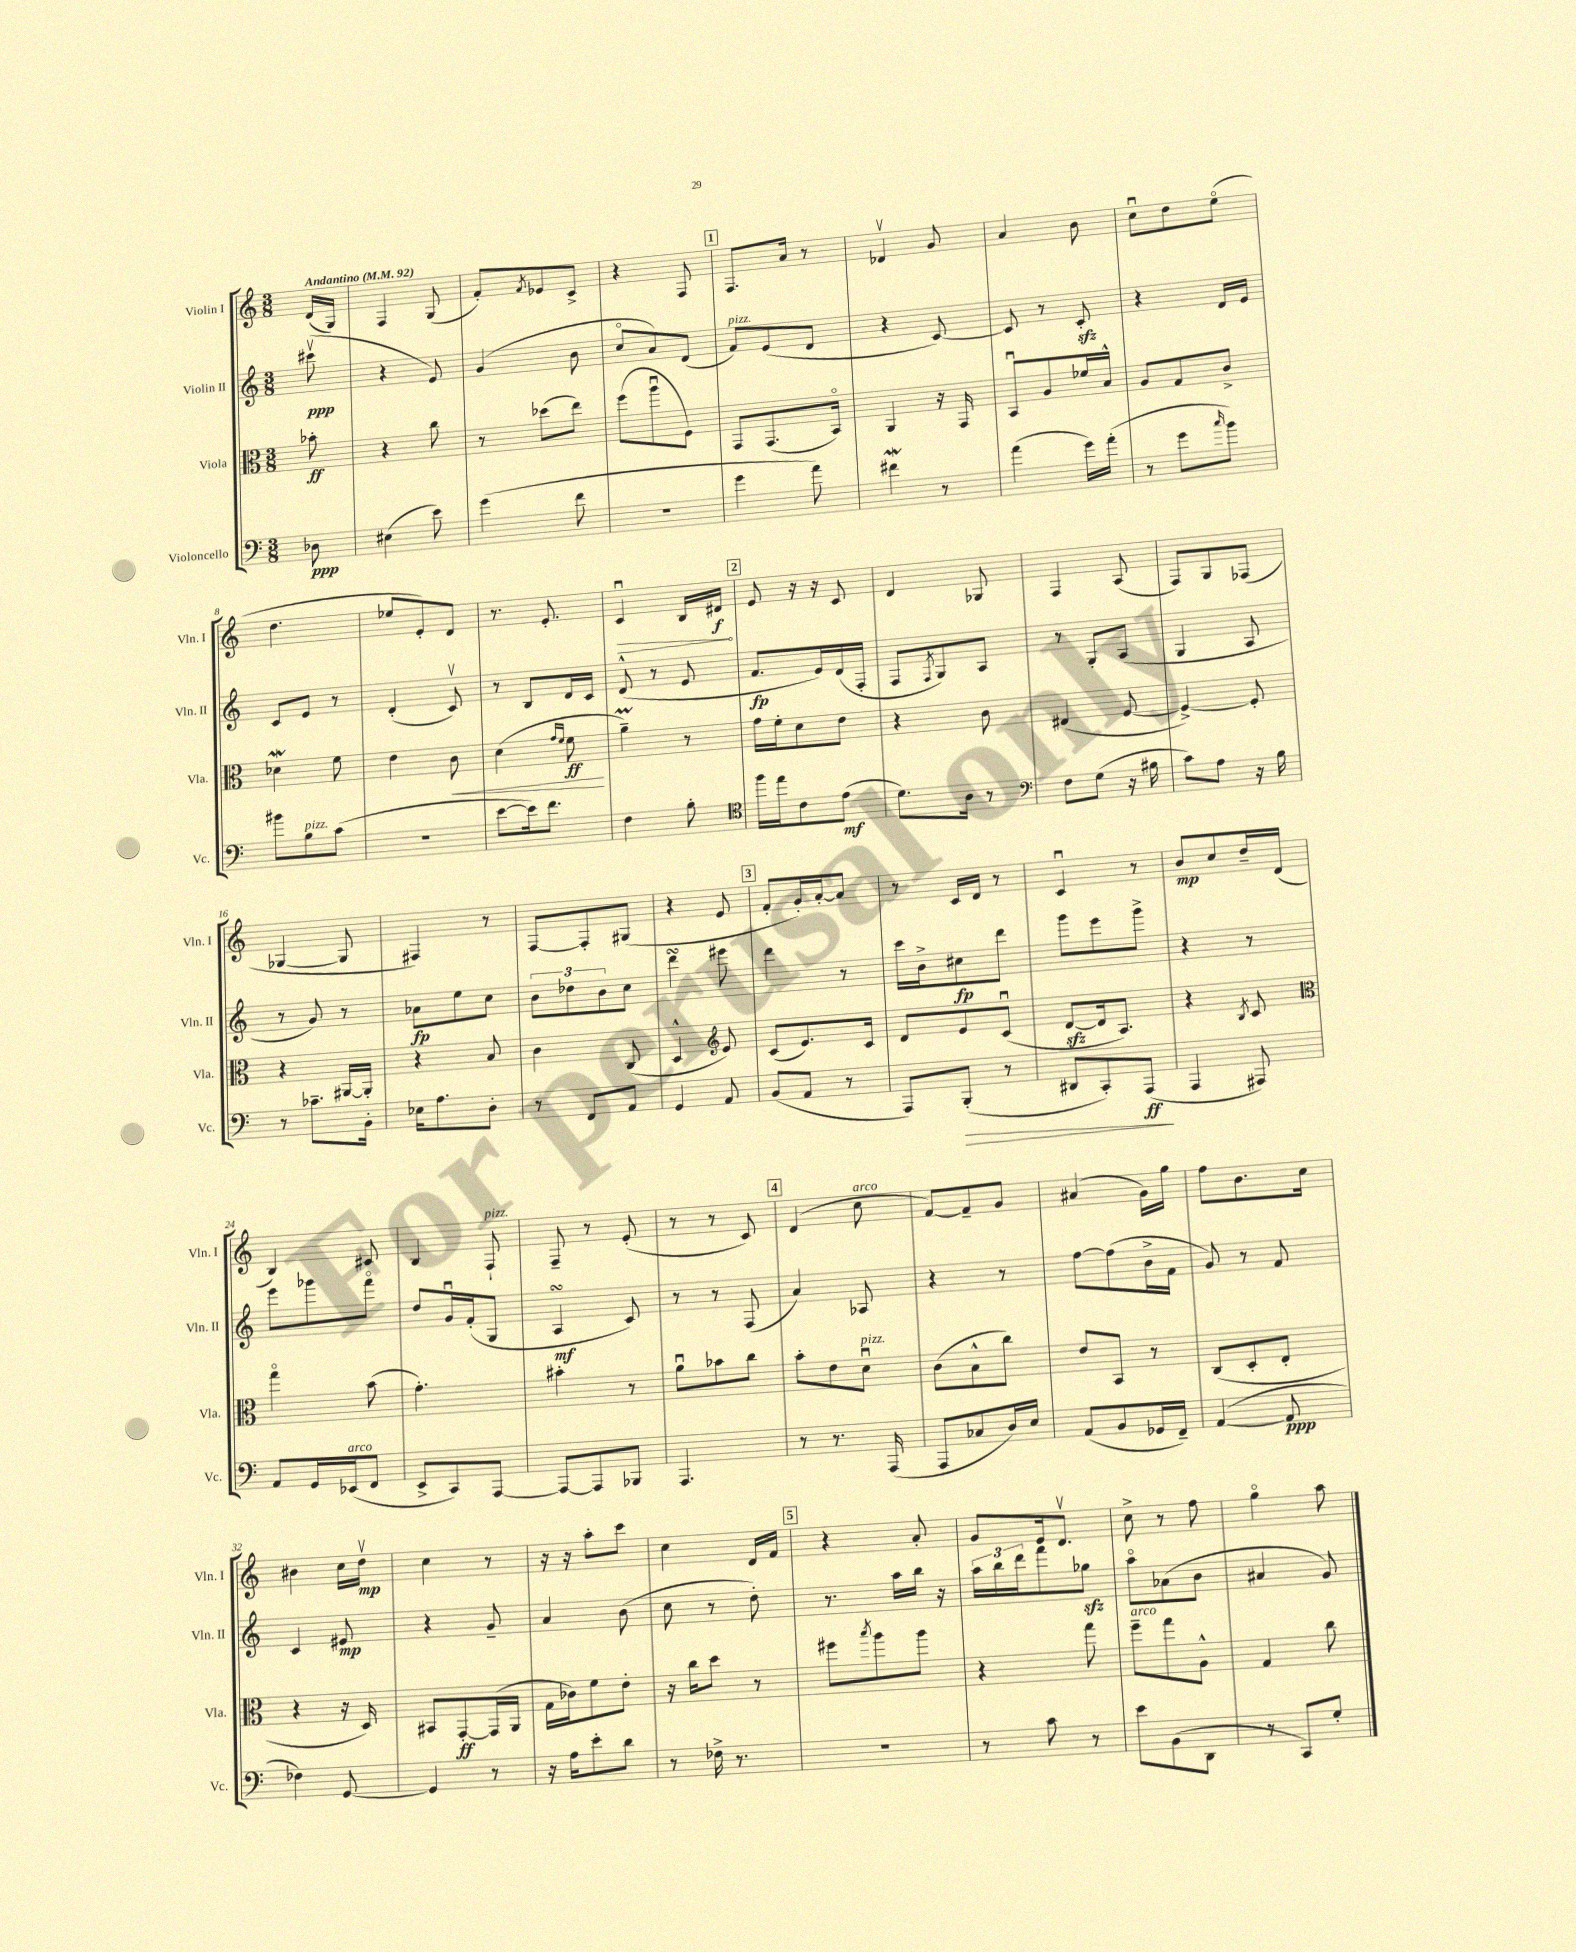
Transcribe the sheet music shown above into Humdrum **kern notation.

**kern	**dynam	**kern	**dynam	**kern	**dynam	**kern	**dynam
*part4	*part4	*part3	*part3	*part2	*part2	*part1	*part1
*staff4	*staff4	*staff3	*staff3	*staff2	*staff2	*staff1	*staff1
*I"Violoncello	*	*I"Viola	*	*I"Violin II	*	*I"Violin I	*
*I'Vc.	*	*I'Vla.	*	*I'Vln. II	*	*I'Vln. I	*
*clefF4	*	*clefC3	*	*clefG2	*	*clefG2	*
*k[]	*	*k[]	*	*k[]	*	*k[]	*
*M3/8	*	*M3/8	*	*M3/8	*	*M3/8	*
*MM92	*	*MM92	*	*MM92	*	*MM92	*
=	=	=	=	=	=	=	=
!	!	!	!	!	!	!LO:TX:a:B:t=Andantino	!
8D-X\	ppp	8b-X'\	ff	(8ccc#Xv\	ppp	(16d/LL	.
.	.	.	.	.	.	16G/JJ)	.
=1	=1	=1	=1	=1	=1	=1	=1
(4E#X\	.	4r	.	4r	.	4F/	.
8e\)	.	8cc\	.	8e/)	.	(8G/	.
=2	=2	=2	=2	=2	=2	=2	=2
(4g\	.	8r	.	(4g/	.	8f'/L)	.
.	.	.	.	.	.	8qf/	.
.	.	(8dd-X\L	.	.	.	8e-X/	.
8f\	.	8ee\J)	.	8b\	.	8c^/J	.
=3	=3	=3	=3	=3	=3	=3	=3
4.r	.	(8ff\L	.	8cc/L	.	4r	.
.	.	8aau\	.	8a/)	.	.	.
.	.	8F\J)	.	(8d/J	.	8F/	.
!!LO:REH:place=s1:t=1
=4	=4	=4	=4	=4	=4	=4	=4
!	!	!	!	!LO:TX:a:i:t=pizz.	!	!	!
4g\	.	8GG/L	.	8f/L)	.	8.F/L	.
.	.	(8.GG/	.	(8e/	.	.	.
.	.	.	.	.	.	16a/Jk	.
8a\)	.	.	.	8d/J	.	8r	.
.	.	16BB/Jk)	.	.	.	.	.
=5	=5	=5	=5	=5	=5	=5	=5
4f#XW\	.	4AA/	.	4r	.	4d-Xv/	.
8r	.	16r	.	[8c/)	.	8g/	.
.	.	16GG/	.	.	.	.	.
=6	=6	=6	=6	=6	=6	=6	=6
(4a\	.	8BBu/L	.	8c/]	.	4a/	.
.	.	8A/	.	8r	.	.	.
16g\LL)	.	16f-X/L	.	8czz'/	.	8b\	.
(16a'\JJ	.	16B^^/JJ	.	.	.	.	.
=7	=7	=7	=7	=7	=7	=7	=7
8r	.	8A/L	.	4r	.	8ccu\L	.
8g\L	.	8G/	.	.	.	8dd\	.
16qqcc/	.	.	.	.	.	.	.
8b\J)	.	8c^/J	.	16d/LL	.	(8ee\J	.
.	.	.	.	16e/JJ	.	.	.
!!LO:LB:g=z
=8	=8	=8	=8	=8	=8	=8	=8
8b#X\L	.	4d-Xw\	.	8c/L	.	4.dd\	.
!LO:TX:a:i:t=pizz.	!	!	!	!	!	!	!
8B\	.	.	.	8e/J	.	.	.
(8c\J	.	8f\	.	8r	.	.	.
=9	=9	=9	=9	=9	=9	=9	=9
4.r	.	4e\	.	(4d'/	.	8ee-X/L	.
.	.	.	.	.	.	8e'/)	.
!	!	!	!LO:HP:b	!	!	!	!
.	.	8c\	<	8cv/)	.	8d/J	.
=10	=10	=10	=10	=10	=10	=10	=10
[8e\L	.	(4d\	.	8r	.	8.r	.
16e\k])	.	.	.	8B/L	.	.	.
8.f\J	.	.	.	.	.	8.e'/	.
.	.	16qqg/LL	.	.	.	.	.
.	.	16qqf/JJ	.	.	.	.	.
.	.	8f\	ff	16d/L	.	.	.
.	.	.	.	16c/JJ	.	.	.
.	.	.	[	.	.	.	.
=11	=11	=11	=11	=11	=11	=11	=11
!	!	!	!	!	!	!	!LO:HP:b
4F\	.	4aM~\)	.	(8d^^/	.	4cu/	>
.	.	.	.	8r	.	.	.
8B'\	.	8r	.	8e/	.	16B/LL	.
.	.	.	.	.	.	16d#X/JJ	f
.	.	.	.	.	.	.	]
!!LO:REH:place=s1:t=2
=12	=12	=12	=12	=12	=12	=12	=12
*clefC4	*	*	*	*	*	*	*
16ff\LL	.	16g\LL	.	8.f/L	fp	8e/	.
16ee\J	.	16f'\J	.	.	.	.	.
8c\	.	8d\	.	.	.	16r	.
.	.	.	.	16e/L)	.	16r	.
(8e\J	mf	8e\J	.	(16d/	.	8c/	.
.	.	.	.	16F'/JJ	.	.	.
=13	=13	=13	=13	=13	=13	=13	=13
8.d\L)	.	4r	.	8F/L	.	4d/	.
.	.	.	.	8qF/	.	.	.
.	.	.	.	8G/)	.	.	.
16A\Jk	.	.	.	.	.	.	.
8r	.	8c\	.	8A/J	.	8G-X/	.
=14	=14	=14	=14	=14	=14	=14	=14
*clefF4	*	*	*	*	*	*	*
8F\L	.	(4E#X/	.	8r	.	4F/	.
(8G\J	.	.	.	8G'/L	.	.	.
16r	.	[8F/	.	(8A/J	.	(8A/	.
16B#X\	.	.	.	.	.	.	.
=15	=15	=15	=15	=15	=15	=15	=15
8c\L)	.	4F^/_)	.	4G/	.	8F/L)	.
8A\J	.	.	.	.	.	8G/	.
16r	.	8F'/]	.	8A/	.	(8F-X/J	.
16B\	.	.	.	.	.	.	.
!!LO:LB:g=z
=16	=16	=16	=16	=16	=16	=16	=16
8r	.	4r	.	8r	.	[4G-X/	.
8.c-X~\L	.	.	.	8g/)	.	.	.
.	.	[16AA#X/LL	.	8r	.	8G-/]	.
16BB'\Jk	.	16AA#'/JJ]	.	.	.	.	.
=17	=17	=17	=17	=17	=17	=17	=17
16E-X\KL	.	4r	.	8a-X\L	fp	4F#X/)	.
8.A\	.	.	.	.	.	.	.
.	.	.	.	8ee\	.	.	.
8D'\J	.	8B/	.	8cc\J	.	8r	.
=18	=18	=18	=18	=18	=18	=18	=18
8r	.	4c\	.	12b\L	.	[8F/L	.
.	.	.	.	12dd-X\	.	.	.
8FF/L	.	.	.	.	.	8F'/]	.
.	.	.	.	12b\	.	.	.
8AA/J	.	(8C/	.	8cc\J	.	(8G#X/J	.
=19	=19	=19	=19	=19	=19	=19	=19
4GG/	.	4D^^/	.	4dddsSSS\	.	4r	.
*	*	*clefG2	*	*	*	*	*
8AA/	.	8e/)	.	8eee#X\	.	8e/	.
!!LO:REH:place=s1:t=3
=20	=20	=20	=20	=20	=20	=20	=20
(8BB/L	.	(8c/L	.	4ddd\	.	8f'/L	.
8AA/J	.	8.e/)	.	.	.	16g'/L)	.
.	.	.	.	.	.	[16a'/J	.
8r	.	.	.	8r	.	8a/J]	.
.	.	16c/Jk	.	.	.	.	.
=21	=21	=21	=21	=21	=21	=21	=21
8AAA/L)	.	8d/L	.	16ccc\LL	.	8r	.
.	.	.	.	16b^\J	.	.	.
!	!LO:HP:b	!	!	!	!	!	!
(8BBB'/J	>	8e/	.	8cc#X\	fp	16c/LL	.
.	.	.	.	.	.	16d/JJ	.
8r	.	(8cu/J	.	8ddd\J	.	8r	.
=22	=22	=22	=22	=22	=22	=22	=22
8DD#X/L	.	[8dzz/L	.	8ggg\L	.	4cu/	.
8CC'/)	.	16d/k]	.	8eee\	.	.	.
.	.	8.A/J)	.	.	.	.	.
(8AAA/J	ff	.	.	8ggg^\J	.	8r	.
.	]	.	.	.	.	.	.
=23	=23	=23	=23	=23	=23	=23	=23
4AAA/	.	4r	.	4r	.	8b/L	mp
.	.	.	.	.	.	8cc/	.
.	.	8qB/	.	.	.	.	.
8AAA#X/)	.	8c/	.	8r	.	16dd~/L	.
.	.	.	.	.	.	(16d/JJ	.
!!LO:LB:g=z
=24	=24	=24	=24	=24	=24	=24	=24
*	*	*clefC3	*	*	*	*	*
8AA/L	.	4gg\	.	8eee\L	.	4B/)	.
16GG/L	.	.	.	8ggg-X\	.	.	.
!LO:TX:a:i:t=arco	!	!	!	!	!	!	!
(16EE-X/J	.	.	.	.	.	.	.
8FF/J	.	(8b\	.	8fff\J	.	8c#X/	.
=25	=25	=25	=25	=25	=25	=25	=25
8EE^/L	.	4.g'\)	.	8dd/L	.	4B/	.
8CC/)	.	.	.	16gu/L	.	.	.
.	.	.	.	(16f'/J	.	.	.
!	!	!	!	!	!	!LO:TX:a:i:t=pizz.	!
[8AAA/J	.	.	.	8G/J	.	8F`/	.
=26	=26	=26	=26	=26	=26	=26	=26
8AAA/L_	.	4b#X'\	.	4AsSSS/	mf	8F~/	.
8AAA/]	.	.	.	.	.	8r	.
8BBB-X/J	.	8r	.	8c/)	.	(8e'/	.
=27	=27	=27	=27	=27	=27	=27	=27
4.AAA/	.	8au\L	.	8r	.	8r	.
.	.	8b-X\	.	8r	.	8r	.
.	.	8cc\J	.	(8F/	.	8c/)	.
!!LO:REH:place=s1:t=4
=28	=28	=28	=28	=28	=28	=28	=28
8r	.	8b'\L	.	4a/)	.	(4d/	.
8.r	.	8e\	.	.	.	.	.
!	!	!	!	!	!	!LO:TX:a:i:t=arco	!
!	!	!LO:TX:a:i:t=pizz.	!	!	!	!	!
.	.	8du\J	.	8A-X/	.	8cc\	.
(16AAA/	.	.	.	.	.	.	.
=29	=29	=29	=29	=29	=29	=29	=29
8AAA/L	.	(8c\L	.	4r	.	[8f/L)	.
8C-X/	.	8B^^\	.	.	.	8f~/]	.
16D/L)	.	8cc\J)	.	8r	.	8g/J	.
16E/JJ	.	.	.	.	.	.	.
=30	=30	=30	=30	=30	=30	=30	=30
(8AA/L	.	8e/L	.	[8ff\L	.	(4a#X/	.
8BB/	.	8BB/J	.	(8ff\]	.	.	.
16GG-X/L	.	8r	.	16b^\L	.	16g\LL)	.
16FF~/JJ)	.	.	.	16f\JJ	.	16gg\JJ	.
=31	=31	=31	=31	=31	=31	=31	=31
([4AA/	.	(8C/L	.	8g/)	.	8ff\L	.
.	.	8D'/	.	8r	.	8.b\	.
8AA/]	ppp	8E'/J	.	8f/	.	.	.
.	.	.	.	.	.	16cc\Jk	.
!!LO:LB:g=z
=32	=32	=32	=32	=32	=32	=32	=32
4F-X\)	.	4r	.	4c/	.	4b#X\	.
[8GG/	.	16r	.	8e#X/	mp	16cc\LL	.
.	.	16D/)	.	.	.	16ddv\JJ	mp
=33	=33	=33	=33	=33	=33	=33	=33
4GG/]	.	8BB#X/L	.	4r	.	4cc\	.
.	.	[8GG'/	ff	.	.	.	.
8r	.	(16GG/L]	.	8g~/	.	8r	.
.	.	16AA/JJ	.	.	.	.	.
=34	=34	=34	=34	=34	=34	=34	=34
16r	.	16G\LL	.	4a/	.	16r	.
16A\KL	.	16c-X\J)	.	.	.	16r	.
8e'\	.	8f\	.	.	.	8aa'\L	.
8d\J	.	8e'\J	.	(8b\	.	8ccc\J	.
=35	=35	=35	=35	=35	=35	=35	=35
8r	.	16r	.	8cc\	.	4cc\	.
.	.	16cc\KL	.	.	.	.	.
16F-X^\	.	8dd\J	.	8r	.	.	.
8.r	.	.	.	.	.	.	.
.	.	8r	.	8dd'\)	.	16d/LL	.
.	.	.	.	.	.	16f/JJ	.
!!LO:REH:place=s1:t=5
=36	=36	=36	=36	=36	=36	=36	=36
4.r	.	8ff#X\L	.	8.r	.	4r	.
.	.	8qbb/	.	.	.	.	.
.	.	8aa\	.	.	.	.	.
.	.	.	.	16aa\LL	.	.	.
.	.	8aa\J	.	16bb\JJ	.	8a'/	.
.	.	.	.	16r	.	.	.
=37	=37	=37	=37	=37	=37	=37	=37
8r	.	4r	.	24aa\LL	.	8g/L	.
.	.	.	.	24bb\	.	.	.
.	.	.	.	24ddd\J	.	.	.
8c\	.	.	.	8fff\	.	16e/k	.
.	.	.	.	.	.	8.dv/J	.
8r	.	8gg\	.	8gg-Xzz\J	.	.	.
=38	=38	=38	=38	=38	=38	=38	=38
!	!	!LO:TX:a:i:t=arco	!	!	!	!	!
8e\L	.	8ff~\L	.	8aa\L	.	8cc^\	.
(8BB\	.	8gg\	.	(8a-X\	.	8r	.
8DD\J	.	8A^^\J	.	8b\J	.	8ff\	.
=39	=39	=39	=39	=39	=39	=39	=39
8r	.	4G/	.	4a#X/	.	4gg\	.
8CC/L)	.	.	.	.	.	.	.
8G'/J	.	8cc\	.	8g/)	.	8aa\	.
==	==	==	==	==	==	==	==
*-	*-	*-	*-	*-	*-	*-	*-
